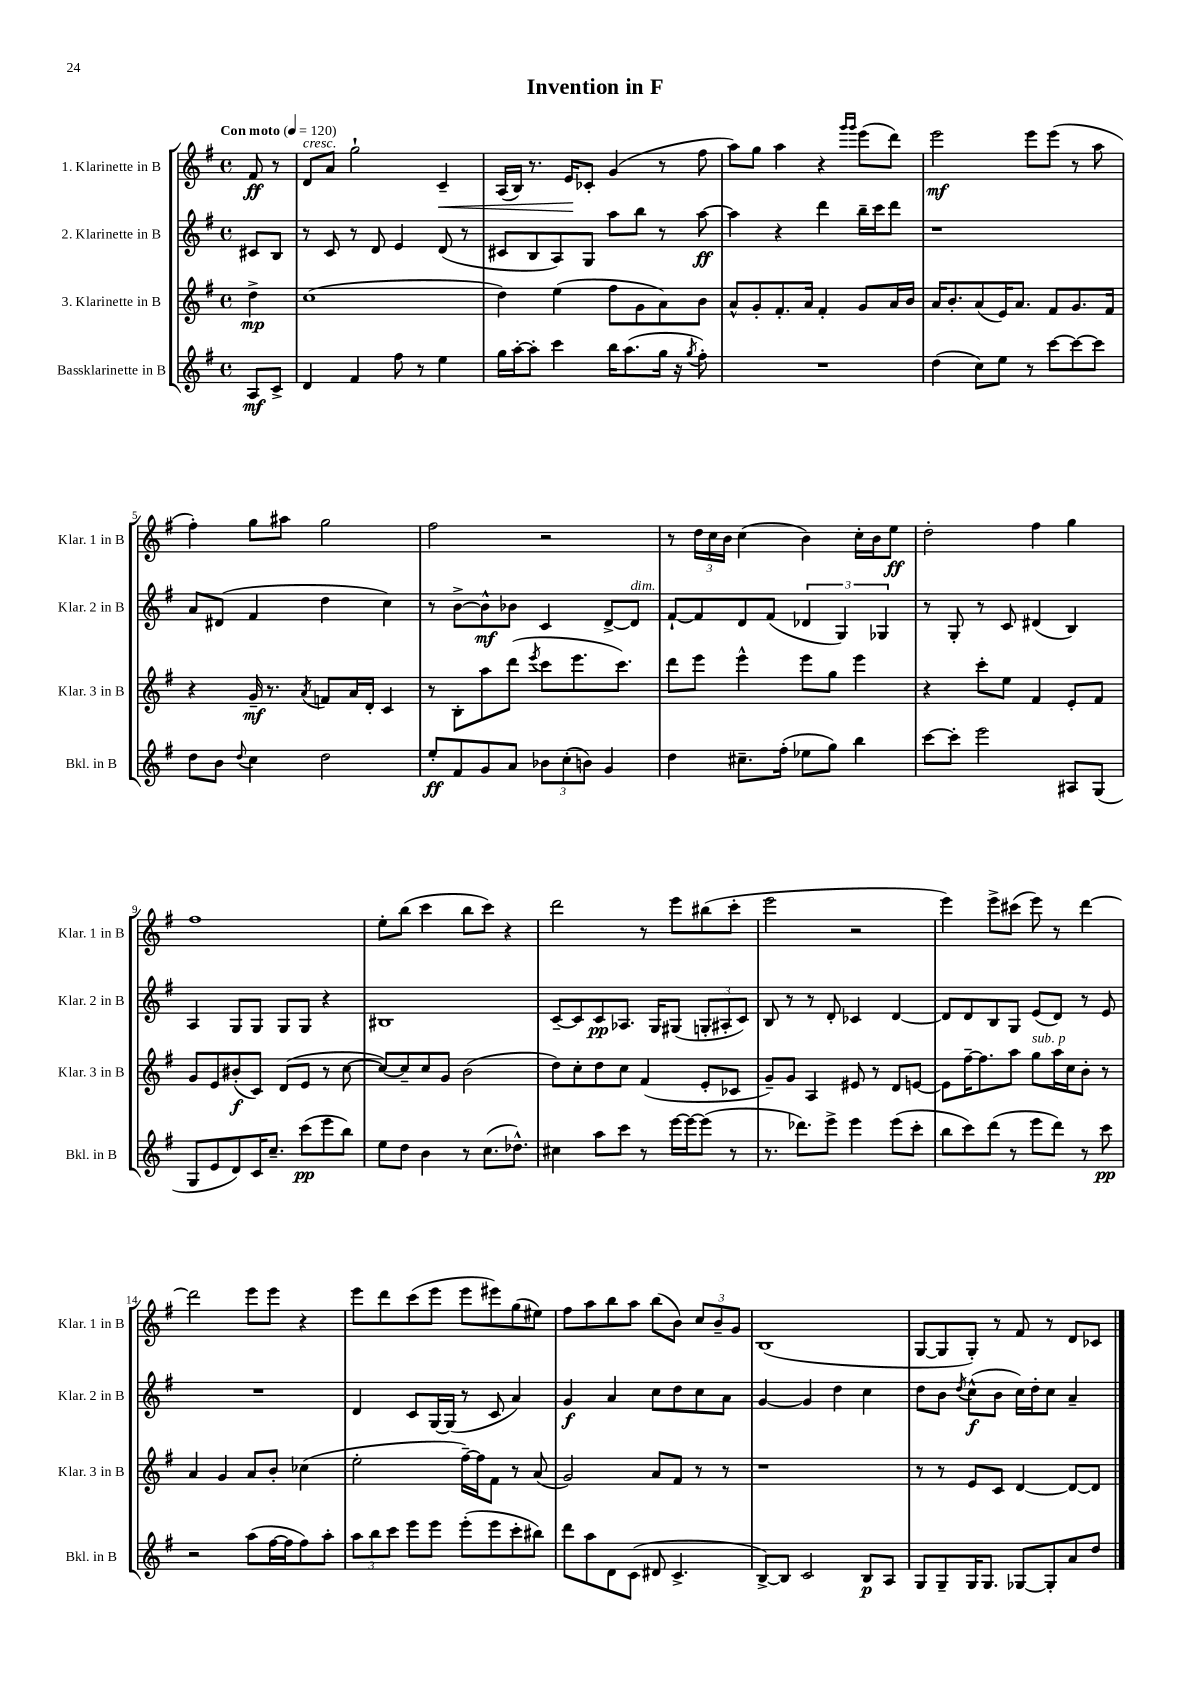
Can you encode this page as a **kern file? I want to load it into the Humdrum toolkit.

**kern	**dynam	**kern	**dynam	**kern	**dynam	**kern	**dynam
*part4	*part4	*part3	*part3	*part2	*part2	*part1	*part1
*staff4	*staff4	*staff3	*staff3	*staff2	*staff2	*staff1	*staff1
*I"Bassklarinette in B	*	*I"3. Klarinette in B	*	*I"2. Klarinette in B	*	*I"1. Klarinette in B	*
*I'Bkl. in B	*	*I'Klar. 3 in B	*	*I'Klar. 2 in B	*	*I'Klar. 1 in B	*
*clefG2	*	*clefG2	*	*clefG2	*	*clefG2	*
*k[f#]	*	*k[f#]	*	*k[f#]	*	*k[f#]	*
*M4/4	*	*M4/4	*	*M4/4	*	*M4/4	*
*met(c)	*	*met(c)	*	*met(c)	*	*met(c)	*
*MM120	*	*MM120	*	*MM120	*	*MM120	*
=	=	=	=	=	=	=	=
!	!	!	!	!	!	!LO:TX:a:B:t=Con moto	!
8A/L	mf	4dd^\	mp	8c#X/L	.	8f#/	ff
8c^/J	.	.	.	8B/J	.	8r	.
=1	=1	=1	=1	=1	=1	=1	=1
!	!	!	!	!	!	!LO:TX:a:i:t=cresc.	!
4d/	.	(1cc	.	8r	.	8d/L	.
.	.	.	.	8c/	.	8a/J	.
4f#/	.	.	.	8r	.	2gg`\	.
.	.	.	.	8d/	.	.	.
8ff#\	.	.	.	4e/	.	.	.
8r	.	.	.	.	.	.	.
!	!	!	!	!	!	!	!LO:HP:b
4ee\	.	.	.	(8d/	.	4c~/	<
.	.	.	.	8r	.	.	.
=2	=2	=2	=2	=2	=2	=2	=2
16gg\LL	.	4dd\)	.	8c#X/L	.	(16A/LL	.
[16aa'\J	.	.	.	.	.	16B/JJ)	.
8aa'\J]	.	.	.	8B/	.	8.r	.
4ccc\	.	(4ee\	.	8A/)	.	.	.
.	.	.	.	.	.	16e/KL	.
.	.	.	.	8G/J	.	8c-X'/J	[
16bb\KL	.	8ff#\L	.	8aa\L	.	(4g/	.
(8.aa\	.	.	.	.	.	.	.
.	.	8g\	.	8bb\J	.	.	.
16gg\Jk	.	8a\)	.	8r	.	8r	.
16r	.	.	.	.	.	.	.
8qgg/	.	.	.	.	.	.	.
8ff#'\)	.	8b\J	.	[8aa\	ff	8ff#\	.
=3	=3	=3	=3	=3	=3	=3	=3
1r	.	8a^^/L	.	4aa\]	.	8aa\L)	.
.	.	8g'/	.	.	.	8gg\J	.
.	.	8.f#'/	.	4r	.	4aa\	.
.	.	16a/Jk	.	.	.	.	.
.	.	4f#'/	.	4ddd\	.	4r	.
.	.	.	.	.	.	16qqggg/LL	.
.	.	.	.	.	.	16qqggg/JJ	.
.	.	8g/L	.	16bb~\LL	.	(8eee\L	.
.	.	.	.	16ccc\J	.	.	.
.	.	16a/L	.	8ddd\J	.	8ddd\J)	.
.	.	16b/JJ	.	.	.	.	.
=4	=4	=4	=4	=4	=4	=4	=4
(4dd\	.	16a/KL	.	1r	.	2eee\	mf
.	.	8.b'/	.	.	.	.	.
8cc\L)	.	(8a/	.	.	.	.	.
8ee\J	.	16e/K)	.	.	.	.	.
.	.	8.a/J	.	.	.	.	.
8r	.	.	.	.	.	8eee\L	.
[8ccc\L	.	8f#/L	.	.	.	(8eee\J	.
8ccc\_	.	8.g/	.	.	.	8r	.
8ccc\J]	.	.	.	.	.	8aa\	.
.	.	16f#/Jk	.	.	.	.	.
!!LO:LB:g=z
=5	=5	=5	=5	=5	=5	=5	=5
8dd\L	.	4r	.	8a/L	.	4ff#'\)	.
8b\J	.	.	.	(8d#X/J	.	.	.
8qqdd/	.	.	.	.	.	.	.
4cc\	.	16g~/	mf	4f#/	.	8gg\L	.
.	.	8.r	.	.	.	.	.
.	.	.	.	.	.	8aa#X\J	.
.	.	8qa/	.	.	.	.	.
2dd\	.	8fn/L	.	4dd\	.	2gg\	.
.	.	16a/L	.	.	.	.	.
.	.	16d'/JJ	.	.	.	.	.
.	.	4c/	.	4cc\)	.	.	.
=6	=6	=6	=6	=6	=6	=6	=6
8ee'/L	ff	8r	.	8r	.	2ff#\	.
8f#/	.	8B'\L	.	[8b^\L	.	.	.
8g/	.	8aa\	.	8b^^\]	mf	.	.
8a/J	.	(8ddd\J	.	8b-X\J	.	.	.
.	.	8qeee/	.	.	.	.	.
12b-X\L	.	8ccc\L	.	4c/	.	2r	.
(12cc'\	.	.	.	.	.	.	.
.	.	8.eee\	.	.	.	.	.
12bn\J)	.	.	.	.	.	.	.
4g/	.	.	.	[8d^/L	.	.	.
.	.	8.ccc\J)	.	.	.	.	.
!	!	!	!	!LO:TX:a:i:t=dim.	!	!	!
.	.	.	.	8d/J]	.	.	.
=7	=7	=7	=7	=7	=7	=7	=7
4dd\	.	8ddd\L	.	[8f#`/L	.	8r	.
.	.	8eee\J	.	8f#/]	.	24dd\LL	.
.	.	.	.	.	.	24cc\	.
.	.	.	.	.	.	24b\JJ	.
8.cc#X~\L	.	4eee^^\	.	8d/	.	(4cc\	.
.	.	.	.	(8f#/J	.	.	.
(16ff#'\Jk	.	.	.	.	.	.	.
8ee-X\L	.	8eee\L	.	6d-X/	.	4b\)	.
8gg\J)	.	8gg\J	.	.	.	.	.
.	.	.	.	6G/)	.	.	.
4bb\	.	4eee\	.	.	.	16cc'\LL	.
.	.	.	.	.	.	16b\J	.
.	.	.	.	6G-X/	.	.	.
.	.	.	.	.	.	8ee\J	ff
=8	=8	=8	=8	=8	=8	=8	=8
[8ccc\L	.	4r	.	8r	.	2dd'\	.
8ccc'\J]	.	.	.	8G'/	.	.	.
2eee\	.	8ccc'\L	.	8r	.	.	.
.	.	8ee\J	.	8c/	.	.	.
.	.	4f#/	.	(4d#X/	.	4ff#\	.
8A#X/L	.	8e'/L	.	4B/)	.	4gg\	.
(8G/J	.	8f#/J	.	.	.	.	.
!!LO:LB:g=z
=9	=9	=9	=9	=9	=9	=9	=9
8G/L	.	8g/L	.	4A/	.	1ff#	.
8e/	.	8e/	.	.	.	.	.
8d/)	.	(8b#X'/	f	8G/L	.	.	.
16c/K	.	8c/J)	.	8G/J	.	.	.
8.cc~/J	.	.	.	.	.	.	.
.	.	(8d/L	.	8G/L	.	.	.
(8ccc\L	pp	8e/J	.	8G/J	.	.	.
8eee\	.	8r	.	4r	.	.	.
8bb\J)	.	[8cc\	.	.	.	.	.
=10	=10	=10	=10	=10	=10	=10	=10
8ee\L	.	8cc/L_)	.	1B#X	.	8ee'\L	.
8dd\J	.	8cc~/]	.	.	.	(8bb\J	.
4b\	.	8cc/	.	.	.	4ccc\	.
.	.	8g/J	.	.	.	.	.
8r	.	(2b\	.	.	.	8bb\L	.
(8.cc\L	.	.	.	.	.	8ccc\J)	.
.	.	.	.	.	.	4r	.
8.dd-X^^\J)	.	.	.	.	.	.	.
=11	=11	=11	=11	=11	=11	=11	=11
4cc#X\	.	8dd\L)	.	[8c~/L	.	2ddd\	.
.	.	8cc'\	.	8c/]	.	.	.
8aa\L	.	8dd\	.	8c/	pp	.	.
8ccc\J	.	8cc\J	.	8.A-X/J	.	.	.
8r	.	(4f#/	.	.	.	8r	.
.	.	.	.	16G/KL	.	.	.
[16eee\LL	.	.	.	(8G#X/J	.	8eee\L	.
16eee\J_	.	.	.	.	.	.	.
(8eee\J]	.	8e'/L	.	12Gn'/L	.	(8bb#X\	.
.	.	.	.	12A#X'/	.	.	.
8r	.	8c-X/J	.	.	.	8ccc'\J	.
.	.	.	.	12c/J)	.	.	.
=12	=12	=12	=12	=12	=12	=12	=12
8.r	.	8g~/L)	.	8B/	.	2eee\	.
.	.	8g/J	.	8r	.	.	.
8.ddd-X\L)	.	.	.	.	.	.	.
.	.	4A/	.	8r	.	.	.
8eee^\J	.	.	.	8d'/	.	.	.
4eee\	.	8e#X/	.	4c-X/	.	2r	.
.	.	8r	.	.	.	.	.
(8eee\L	.	8d/L	.	[4d/	.	.	.
8ccc'\J	.	[8en/J	.	.	.	.	.
=13	=13	=13	=13	=13	=13	=13	=13
8bb\L	.	8e\L]	.	8d/L]	.	4eee\)	.
8ccc\)	.	[16ff#~\K	.	8d/	.	.	.
.	.	8.ff#\]	.	.	.	.	.
(8ddd\J	.	.	.	8B/	.	8eee^\L	.
8r	.	8aa\J	.	8G/J	.	(8ccc#X\J	.
!	!	!LO:TX:a:i:t=sub. p	!	!	!	!	!
8eee\L	.	8gg\L	.	(8e/L	.	8eee\)	.
8ddd\J)	.	16aa\L	.	8d/J)	.	8r	.
.	.	16cc\J	.	.	.	.	.
8r	.	8b'\J	.	8r	.	[4ddd\	.
8ccc\	pp	8r	.	8e/	.	.	.
!!LO:LB:g=z
=14	=14	=14	=14	=14	=14	=14	=14
2r	.	4a/	.	1r	.	2ddd\]	.
.	.	4g/	.	.	.	.	.
(8aa\L	.	8a/L	.	.	.	8eee\L	.
[16ff#\L	.	8b'/J	.	.	.	8eee\J	.
16ff#\J]	.	.	.	.	.	.	.
8ff#\)	.	(4cc-X\	.	.	.	4r	.
8aa'\J	.	.	.	.	.	.	.
=15	=15	=15	=15	=15	=15	=15	=15
12aa\L	.	2ee'\	.	4d/	.	8eee\L	.
12bb\	.	.	.	.	.	.	.
.	.	.	.	.	.	8ddd\	.
12ccc\J	.	.	.	.	.	.	.
8eee\L	.	.	.	8c/L	.	(8ccc\	.
8eee\J	.	.	.	[16G/L	.	8eee\J	.
.	.	.	.	(16G/JJ]	.	.	.
(8eee'\L	.	[16ff#~\LL)	.	8r	.	8eee\L	.
.	.	16ff#\J]	.	.	.	.	.
8eee\	.	8f#\J	.	8c/	.	8eee#X\)	.
8ccc'\	.	8r	.	4a/)	.	(8gg\	.
8bb#X\J)	.	(8a/	.	.	.	8ee#X\J)	.
=16	=16	=16	=16	=16	=16	=16	=16
8ddd\L	.	2g/)	.	4g/	f	8ff#\L	.
8aa\	.	.	.	.	.	8aa\	.
8d\	.	.	.	4a/	.	8bb\	.
(8c\J	.	.	.	.	.	8aa\J	.
8d#X/	.	8a/L	.	8cc\L	.	(8bb\L	.
4.c^/	.	8f#/J	.	8dd\	.	8b\J)	.
.	.	8r	.	8cc\	.	12cc/L	.
.	.	.	.	.	.	12b~/	.
.	.	8r	.	8a\J	.	.	.
.	.	.	.	.	.	12g/J	.
=17	=17	=17	=17	=17	=17	=17	=17
[8B^/L)	.	1r	.	[4g/	.	(1B	.
8B/J]	.	.	.	.	.	.	.
2c/	.	.	.	4g/]	.	.	.
.	.	.	.	4dd\	.	.	.
8B/L	p	.	.	4cc\	.	.	.
8A/J	.	.	.	.	.	.	.
=18	=18	=18	=18	=18	=18	=18	=18
8G/L	.	8r	.	8dd\L	.	[8G/L	.
8G~/	.	8r	.	8b\J	.	8G/]	.
.	.	.	.	8qdd/	.	.	.
16G/K	.	8e/L	.	(8cc^^\L	f	8G'/J)	.
8.G/J	.	.	.	.	.	.	.
.	.	8c/J	.	8b\J	.	8r	.
[8G-X/L	.	[4d/	.	16cc\LL)	.	8f#/	.
.	.	.	.	16dd'\J	.	.	.
8G-'/]	.	.	.	8cc\J	.	8r	.
8a/	.	8d/L_	.	4a~/	.	8d/L	.
8dd/J	.	8d/J]	.	.	.	8c-X/J	.
==	==	==	==	==	==	==	==
*-	*-	*-	*-	*-	*-	*-	*-
